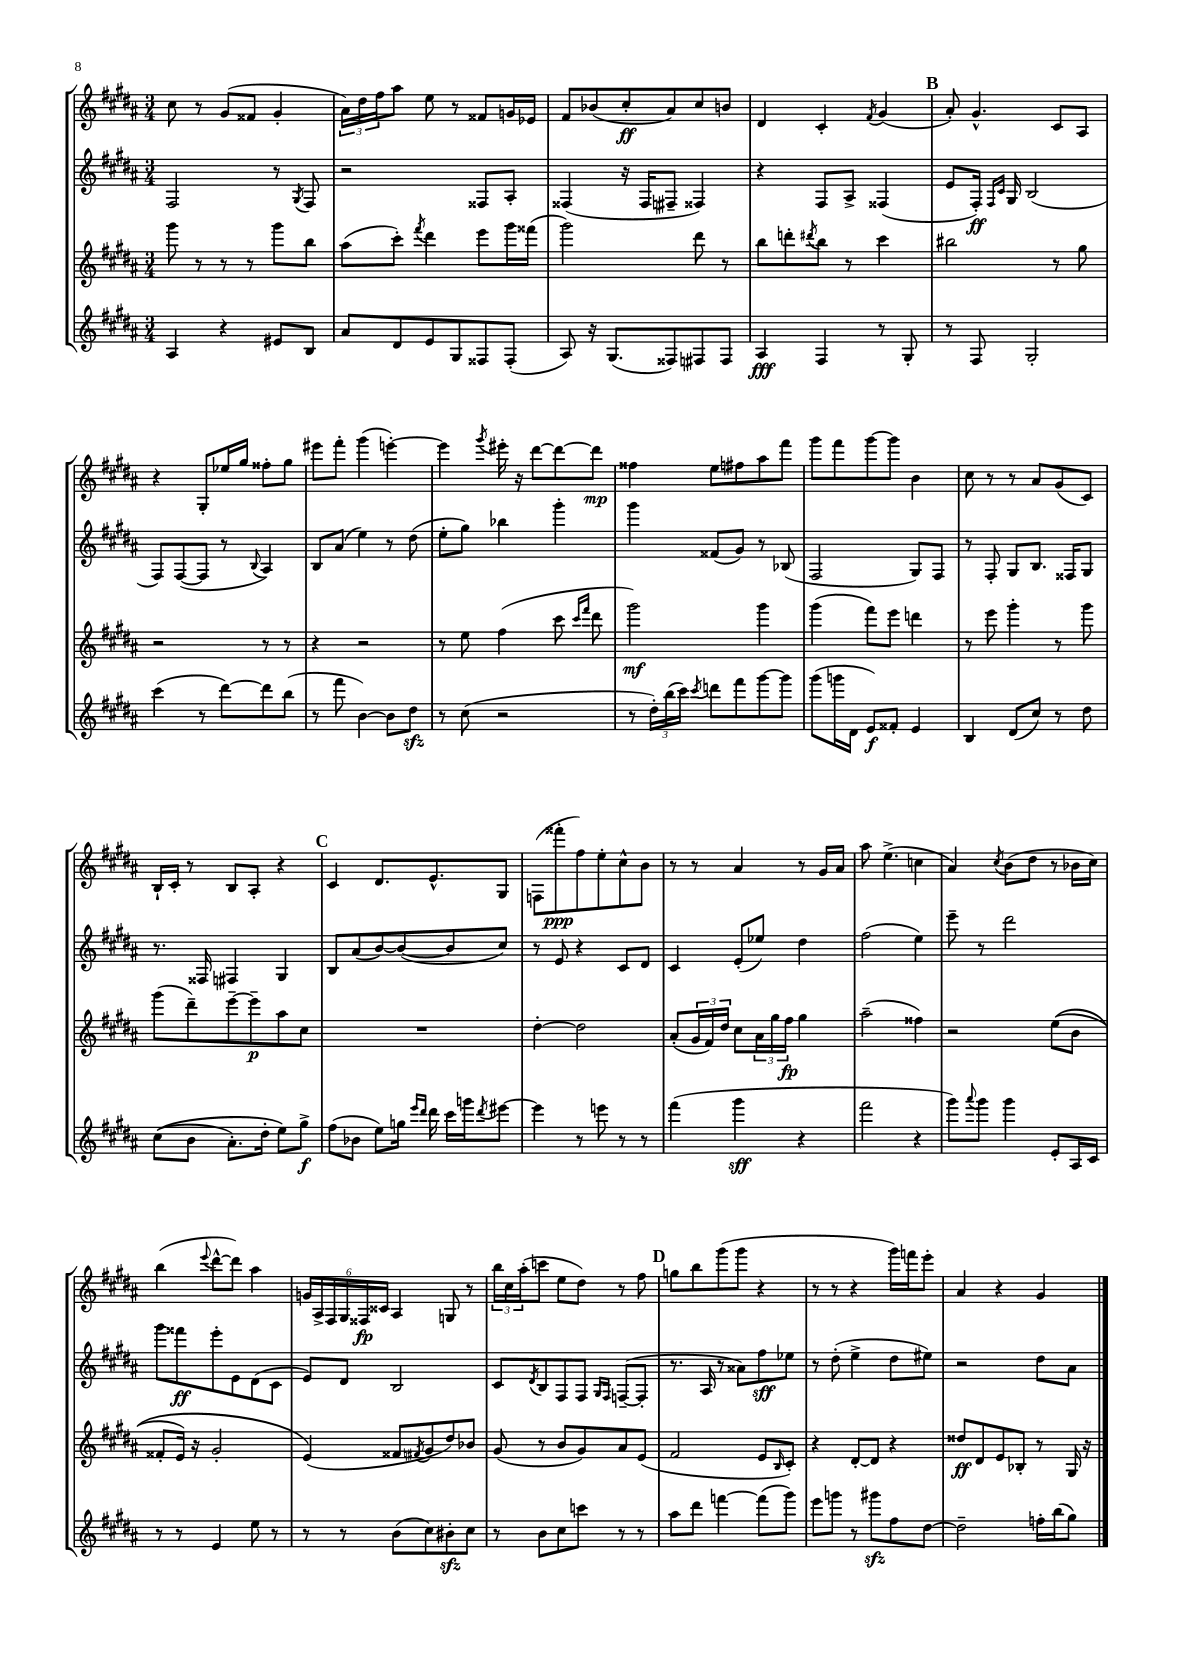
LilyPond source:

<<
\new StaffGroup <<
\new Staff = "s0" {
    \clef treble \key b \major \numericTimeSignature \time 3/4
    cis''8 r8 gis'8( fisis'8 gis'4-. |
    \tuplet 3/2 { ais'16) dis''16 fis''16 } ais''8 e''8 r8 fisis'8 g'16 ees'16 |
    fis'8 bes'8( cis''8-.\ff ais'8) cis''8 b'8 |
    dis'4 cis'4-. \acciaccatura { fis'8 } gis'4( |
    \mark \markup { \bold "B" } ais'8-.) gis'4.-^ cis'8 ais8 |
    r4 gis8-. ees''16 gis''16 fisis''8-. gis''8 |
    eis'''8 fis'''8-. gis'''4( e'''4~-.) |
    e'''4 \acciaccatura { gis'''8 } eis'''16-. r16 dis'''8~ dis'''8~ dis'''8\mp |
    fisis''4 e''8 fis''8 ais''8 fis'''8 |
    gis'''8 fis'''8 gis'''8~ gis'''8 b'4 |
    cis''8 r8 r8 ais'8 gis'8( cis'8) |
    b16-! cis'16-. r8 b8 ais8-. r4 |
    \mark \markup { \bold "C" } cis'4 dis'8. e'8.-^ gis8 |
    f8( fisis'''8-.\ppp fis''8) e''8-. cis''8-^ b'8 |
    r8 r8 ais'4 r8 gis'16 ais'16 |
    ais''8 e''4.->( c''4 |
    ais'4) \acciaccatura { cis''8 } b'8( dis''8 r8 bes'16 cis''16) |
    b''4( \appoggiatura { e'''8 } dis'''8~-^ dis'''8) ais''4 |
    \tuplet 6/4 { g'16 ais16-> fis16 gis16 fisis16\fp cisis'16 } ais4 g8 r8 |
    \tuplet 3/2 { b''16 cis''16 ais''16-.( } c'''8 e''8 dis''8) r8 fis''8 |
    \mark \markup { \bold "D" } g''8 b''8 gis'''8( gis'''8 r4 |
    r8 r8 r4 gis'''16) f'''16 e'''8-. |
    ais'4 r4 gis'4 \bar "|." |
}
\new Staff = "s1" {
    \clef treble \key b \major \numericTimeSignature \time 3/4
    fis2 r8 \acciaccatura { gis8 } fis8 |
    r2 fisis8 ais8-. |
    fisis4( r16 fisis16 fis8-- fisis4) |
    r4 fis8 ais8-> fisis4( |
    \mark \markup { \bold "B" } e'8 fis16-.\ff) \grace { fis16 cis'16 } gis16 b2( |
    fis8) fis8~( fis8 r8 \appoggiatura { b8 } ais4) |
    b8 ais'8( e''4) r8 dis''8( |
    e''8-. gis''8) bes''4 gis'''4-. |
    gis'''4 fisis'8( gis'8) r8 bes8( |
    fis2 gis8) fis8 |
    r8 fis8-. gis8 b8. fisis16 gis8 |
    r8. fisis16 fis4 gis4 |
    \mark \markup { \bold "C" } b8 ais'8( b'8~) b'8~( b'8 cis''8) |
    r8 e'8 r4 cis'8 dis'8 |
    cis'4 e'8-.( ees''8) dis''4 |
    fis''2( e''4) |
    e'''8-- r8 dis'''2 |
    gis'''8 fisis'''8\ff e'''8-. e'8 dis'8( cis'8 |
    e'8) dis'8 b2 |
    cis'8 \acciaccatura { dis'8 } b8 fis8 fis8 \grace { gis16 fis16 } f8~--( f8-. |
    \mark \markup { \bold "D" } r8. ais16 r8 aisis'8) fis''8\sff ees''8 |
    r8 dis''8-.( e''4-> dis''8 eis''8) |
    r2 dis''8 ais'8 \bar "|." |
}
\new Staff = "s2" {
    \clef treble \key b \major \numericTimeSignature \time 3/4
    gis'''8 r8 r8 r8 gis'''8 b''8 |
    ais''8( cis'''8-.) \acciaccatura { fis'''8 } dis'''4 e'''8 gis'''16 fisis'''16( |
    gis'''2) dis'''8 r8 |
    b''8 d'''8-. \acciaccatura { dis'''8 } b''8 r8 cis'''4 |
    \mark \markup { \bold "B" } bis''2 r8 gis''8 |
    r2 r8 r8 |
    r4 r2 |
    r8 e''8 fis''4( cis'''8 \grace { cis'''16 fis'''16 } dis'''8 |
    gis'''2\mf) gis'''4 |
    gis'''4( fis'''8) e'''8 d'''4 |
    r8 e'''8 gis'''4-. r8 gis'''8 |
    gis'''8( dis'''8--) e'''8~-- e'''8--\p ais''8 cis''8 |
    \mark \markup { \bold "C" } R2. |
    dis''4~-. dis''2 |
    ais'8-.( \tuplet 3/2 { gis'16 fis'16) dis''16 } cis''8 \tuplet 3/2 { ais'16 gis''16 fis''16\fp } gis''4 |
    ais''2--( fisis''4) |
    r2 e''8(\( b'8 |
    fisis'8-. e'16) r16 gis'2-. |
    e'4(\) fisis'8 \acciaccatura { fis'8 } gis'8 dis''8) bes'8 |
    gis'8( r8 b'8 gis'8) ais'8 e'8( |
    \mark \markup { \bold "D" } fis'2 e'8 \grace { b16 } cis'8-.) |
    r4 dis'8~-. dis'8 r4 |
    disis''8\ff dis'8 e'8 bes8-. r8 gis16 r16 \bar "|." |
}
\new Staff = "s3" {
    \clef treble \key b \major \numericTimeSignature \time 3/4
    ais4 r4 eis'8 b8 |
    ais'8 dis'8 e'8 gis8 fisis8 fisis8-.( |
    ais8) r16 gis8.( fisis8) fis8 fis8 |
    ais4\fff fis4 r8 gis8-. |
    \mark \markup { \bold "B" } r8 fis8 gis2-. |
    cis'''4( r8 dis'''8~) dis'''8 b''8( |
    r8 fis'''8 b'4~) b'8 dis''8\sfz |
    r8 cis''8( r2 |
    r8 \tuplet 3/2 { dis''16-.) b''16( cis'''16) } \acciaccatura { cis'''8 } d'''8 fis'''8 gis'''8~ gis'''8 |
    gis'''8( g'''16 dis'16 e'8\f) fisis'8-. e'4 |
    b4 dis'8( cis''8) r8 dis''8 |
    cis''8(\( b'8 ais'8.-.) dis''16-. e''8\) gis''8->\f |
    \mark \markup { \bold "C" } fis''8( bes'8 e''8) g''16 \grace { e'''16 dis'''16 } dis'''16 cis'''16 g'''16 \acciaccatura { dis'''8 } eis'''8~ |
    eis'''4 r8 e'''8 r8 r8 |
    fis'''4( gis'''4\sff r4 |
    fis'''2 r4 |
    gis'''8) \appoggiatura { ais'''8 } gis'''8 gis'''4 e'8-. ais16 cis'16 |
    r8 r8 e'4 e''8 r8 |
    r8 r8 b'8( cis''8) bis'8-.\sfz cis''8 |
    r8 b'8 cis''8 c'''8 r8 r8 |
    \mark \markup { \bold "D" } ais''8 dis'''8 f'''4~ f'''8( gis'''8) |
    e'''8 g'''8 r8 gis'''8\sfz fis''8 dis''8~ |
    dis''2-- f''16-. b''16( gis''8) \bar "|." |
}
>>
>>
\layout { \context { \Score \remove "Bar_number_engraver" } }
